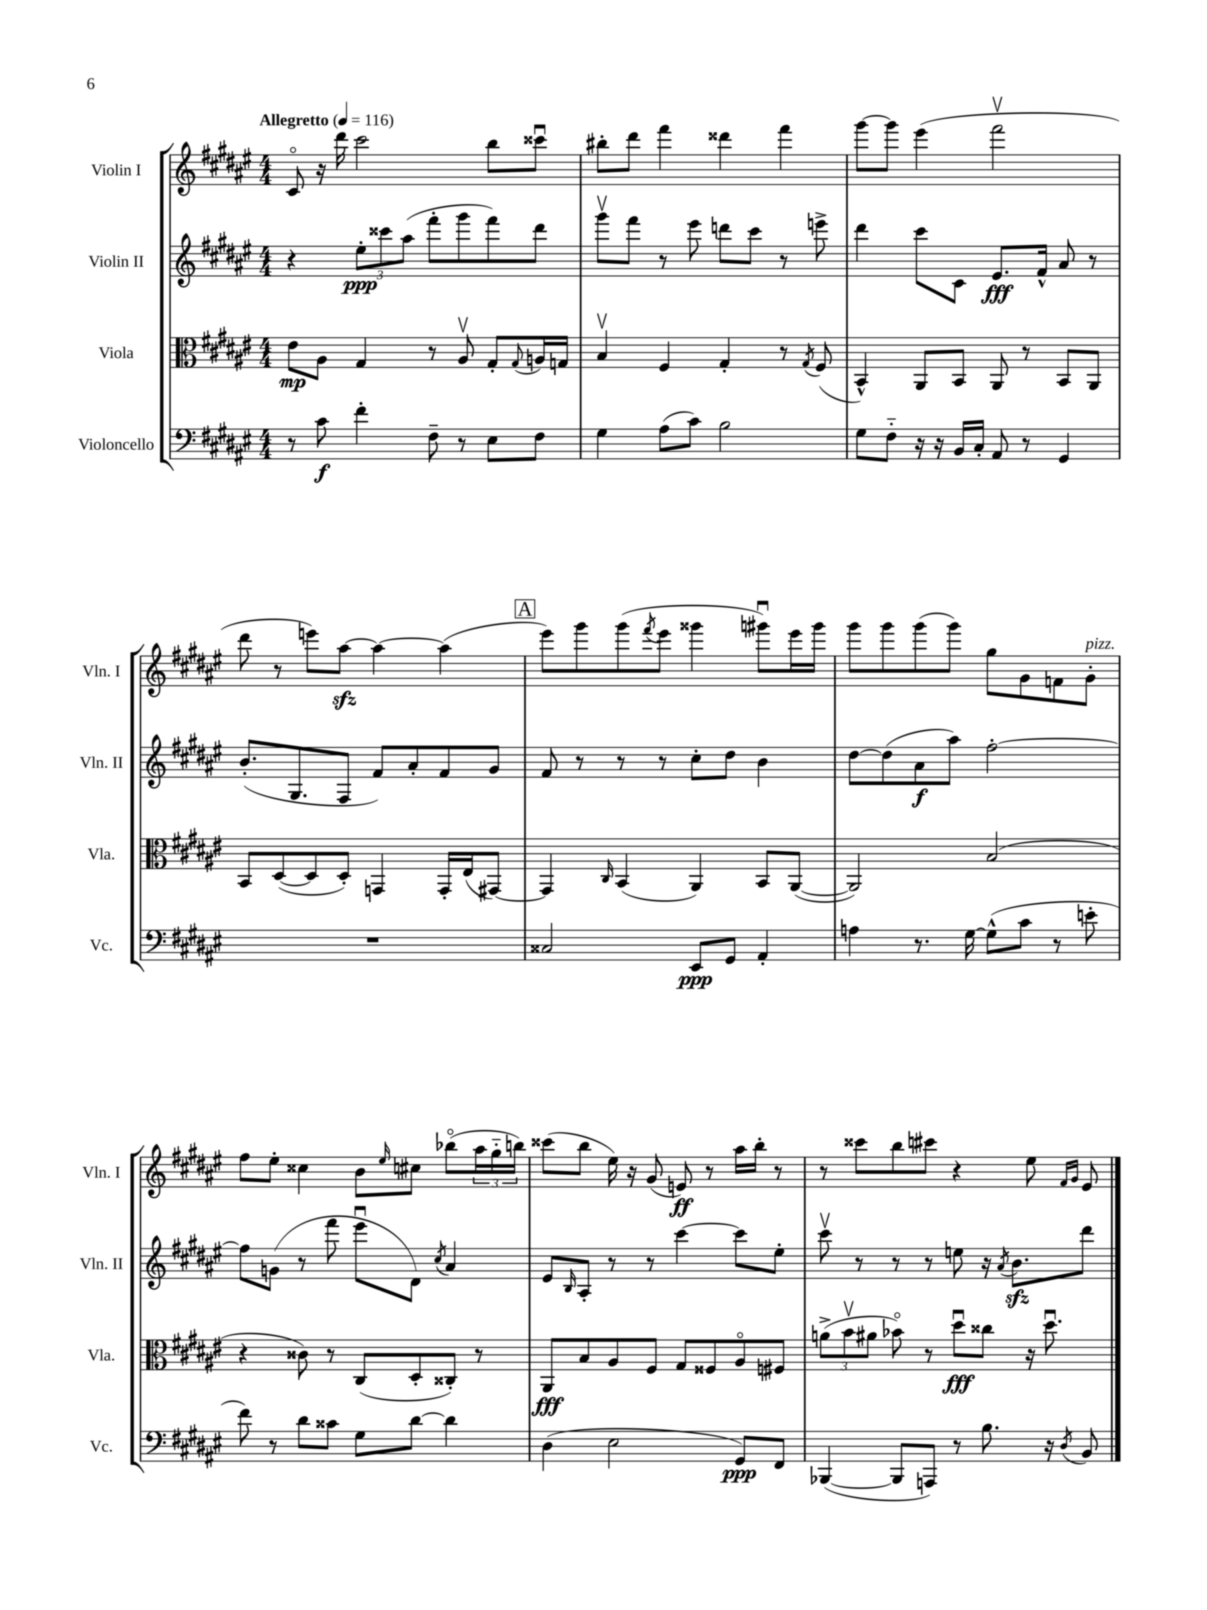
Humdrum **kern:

**kern	**dynam	**kern	**dynam	**kern	**dynam	**kern	**dynam
*part4	*part4	*part3	*part3	*part2	*part2	*part1	*part1
*staff4	*staff4	*staff3	*staff3	*staff2	*staff2	*staff1	*staff1
*I"Violoncello	*	*I"Viola	*	*I"Violin II	*	*I"Violin I	*
*I'Vc.	*	*I'Vla.	*	*I'Vln. II	*	*I'Vln. I	*
*clefF4	*	*clefC3	*	*clefG2	*	*clefG2	*
*k[f#c#g#d#a#e#]	*	*k[f#c#g#d#a#e#]	*	*k[f#c#g#d#a#e#]	*	*k[f#c#g#d#a#e#]	*
*M4/4	*	*M4/4	*	*M4/4	*	*M4/4	*
*MM116	*	*MM116	*	*MM116	*	*MM116	*
=1	=1	=1	=1	=1	=1	=1	=1
!	!	!	!	!	!	!LO:TX:a:B:t=Allegretto	!
8r	.	8e#\L	mp	4r	.	8c#/	.
8c#\	f	8A#\J	.	.	.	16r	.
.	.	.	.	.	.	16ddd#\	.
4f#'\	.	4G#/	.	12ee#'\L	ppp	2ccc#\	.
.	.	.	.	12ccc##X\	.	.	.
.	.	.	.	(12aa#\J	.	.	.
8F#~\	.	8r	.	8fff#'\L	.	.	.
8r	.	8A#v/	.	8ggg#\	.	.	.
8E#\L	.	8G#'/L	.	8fff#\)	.	8bb\L	.
.	.	8qqG#/	.	.	.	.	.
8F#\J	.	16An/L	.	8ddd#\J	.	8ccc##Xu\J	.
.	.	16Gn/JJ	.	.	.	.	.
=2	=2	=2	=2	=2	=2	=2	=2
4G#\	.	4Bv/	.	8ggg#v\L	.	8bb#X'\L	.
.	.	.	.	8fff#\J	.	8ddd#\J	.
(8A#\L	.	4F#/	.	8r	.	4fff#\	.
8c#\J)	.	.	.	8eee#\	.	.	.
2B\	.	4G#'/	.	8dddn\L	.	4ddd##X\	.
.	.	.	.	8ccc#\J	.	.	.
.	.	8r	.	8r	.	4fff#\	.
.	.	8qG#/	.	.	.	.	.
.	.	(8F#/	.	8eeen^\	.	.	.
=3	=3	=3	=3	=3	=3	=3	=3
8G#\L	.	4BB^^/)	.	4ddd#\	.	[8ggg#\L	.
8F#\J	.	.	.	.	.	8ggg#\J]	.
16r	.	8AA#/L	.	8ccc#\L	.	(4eee#\	.
16r	.	.	.	.	.	.	.
16BB/LL	.	8BB/J	.	8c#\J	.	.	.
16C#'/JJ	.	.	.	.	.	.	.
8AA#/	.	8AA#/	.	8.e#/L	fff	2fff#v\	.
8r	.	8r	.	.	.	.	.
.	.	.	.	16f#^^/Jk	.	.	.
4GG#/	.	8BB/L	.	8a#/	.	.	.
.	.	8AA#/J	.	8r	.	.	.
!!LO:LB:g=z
=4	=4	=4	=4	=4	=4	=4	=4
1r	.	8BB/L	.	(8.b'/L	.	8ddd#\	.
.	.	([8D#/	.	.	.	8r	.
.	.	.	.	8.G#/	.	.	.
.	.	8D#/]	.	.	.	8eeen\L)	.
.	.	8D#'/J)	.	8F#/J	.	[8aa#zz\J	.
.	.	4GGn/	.	8f#/L)	.	4aa#\_	.
.	.	.	.	8a#'/	.	.	.
.	.	16GG'/LL	.	8f#/	.	(4aa#\]	.
.	.	(16E#/J	.	.	.	.	.
.	.	[8GG#X/J)	.	8g#/J	.	.	.
!!LO:REH:place=s1:t=A
=5	=5	=5	=5	=5	=5	=5	=5
2C##X/	.	4GG#/]	.	8f#/	.	8eee#\L)	.
.	.	.	.	8r	.	8ggg#\	.
.	.	16qqC#/	.	.	.	.	.
.	.	(4BB/	.	8r	.	(8ggg#\	.
.	.	.	.	.	.	8qfff#/	.
.	.	.	.	8r	.	8eee#\J	.
8EE#/L	ppp	4AA#/)	.	8cc#'\L	.	4ggg##X\	.
8GG#/J	.	.	.	8dd#\J	.	.	.
4AA#'/	.	8BB/L	.	4b\	.	8ggg#Xu\L)	.
.	.	([8AA#/J	.	.	.	16eee#\L	.
.	.	.	.	.	.	16ggg#\JJ	.
=6	=6	=6	=6	=6	=6	=6	=6
4An\	.	2AA#/])	.	[8dd#\L	.	8ggg#\L	.
.	.	.	.	(8dd#\]	.	8ggg#\	.
8.r	.	.	.	8a#\	f	(8ggg#\	.
.	.	.	.	8aa#\J)	.	8ggg#\J)	.
[16G#\	.	.	.	.	.	.	.
(8G#^^\L]	.	(2B/	.	[2ff#'\	.	8gg#\L	.
8c#\J	.	.	.	.	.	8g#\	.
8r	.	.	.	.	.	8fn\	.
!	!	!	!	!	!	!LO:TX:a:i:t=pizz.	!
8en'\	.	.	.	.	.	8g#'\J	.
!!LO:LB:g=z
=7	=7	=7	=7	=7	=7	=7	=7
8f#\)	.	4r	.	8ff#\L]	.	8ff#\L	.
8r	.	.	.	(8gn\J	.	8ee#'\J	.
8d#\L	.	8c##X\)	.	8r	.	4cc##X\	.
8c##X\J	.	8r	.	8fff#\	.	.	.
8G#\L	.	(8C#/L	.	8eee#u\L	.	8b\L	.
.	.	.	.	.	.	16qqee#/	.
[8d#\J	.	8D#'/	.	8d#\J)	.	8cc#X\J	.
.	.	.	.	8qcc#/	.	.	.
4d#\]	.	8C##X'/J)	.	4a#/	.	(8bb-X\L	.
.	.	8r	.	.	.	24aa#\L	.
.	.	.	.	.	.	24gg#\	.
.	.	.	.	.	.	24bbn\JJ)	.
=8	=8	=8	=8	=8	=8	=8	=8
(4D#\	.	8AA#/L	fff	8e#/L	.	(8ccc##X\L	.
.	.	.	.	16qqB/	.	.	.
.	.	8B/	.	8A#'/J	.	8bb\J	.
2E#\	.	8A#/	.	8r	.	16ee#\)	.
.	.	.	.	.	.	16r	.
.	.	8F#/J	.	8r	.	(8g#/	.
.	.	8G#/L	.	[4ccc#\	.	8en/)	ff
.	.	8F##X/	.	.	.	8r	.
8GG#/L)	ppp	8A#/	.	8ccc#\L]	.	16aa#\LL	.
.	.	.	.	.	.	16bb'\JJ	.
8FF#/J	.	8F#X/J	.	8ee#'\J	.	8r	.
=9	=9	=9	=9	=9	=9	=9	=9
([4BBB-X/	.	(12an^\L	.	8ccc#v\	.	8r	.
.	.	12bv\	.	.	.	.	.
.	.	.	.	8r	.	8ccc##X\L	.
.	.	12a#X\J	.	.	.	.	.
8BBB-/L]	.	8b-X\)	.	8r	.	8bb\	.
8AAAn/J)	.	8r	.	8r	.	8ccc#X\J	.
8r	.	8dd#u\L	fff	8een\	.	4r	.
8.B\	.	8cc##X\J	.	16r	.	.	.
.	.	.	.	8qa#/	.	.	.
.	.	.	.	8.bzz\L	.	.	.
.	.	16r	.	.	.	8ee#\	.
16r	.	8.dd#u\	.	.	.	.	.
.	.	.	.	.	.	16qqf#/LL	.
8qD#/	.	.	.	.	.	16qqg#/JJ	.
8BB/	.	.	.	8ddd#\J	.	8e#/	.
==	==	==	==	==	==	==	==
*-	*-	*-	*-	*-	*-	*-	*-
